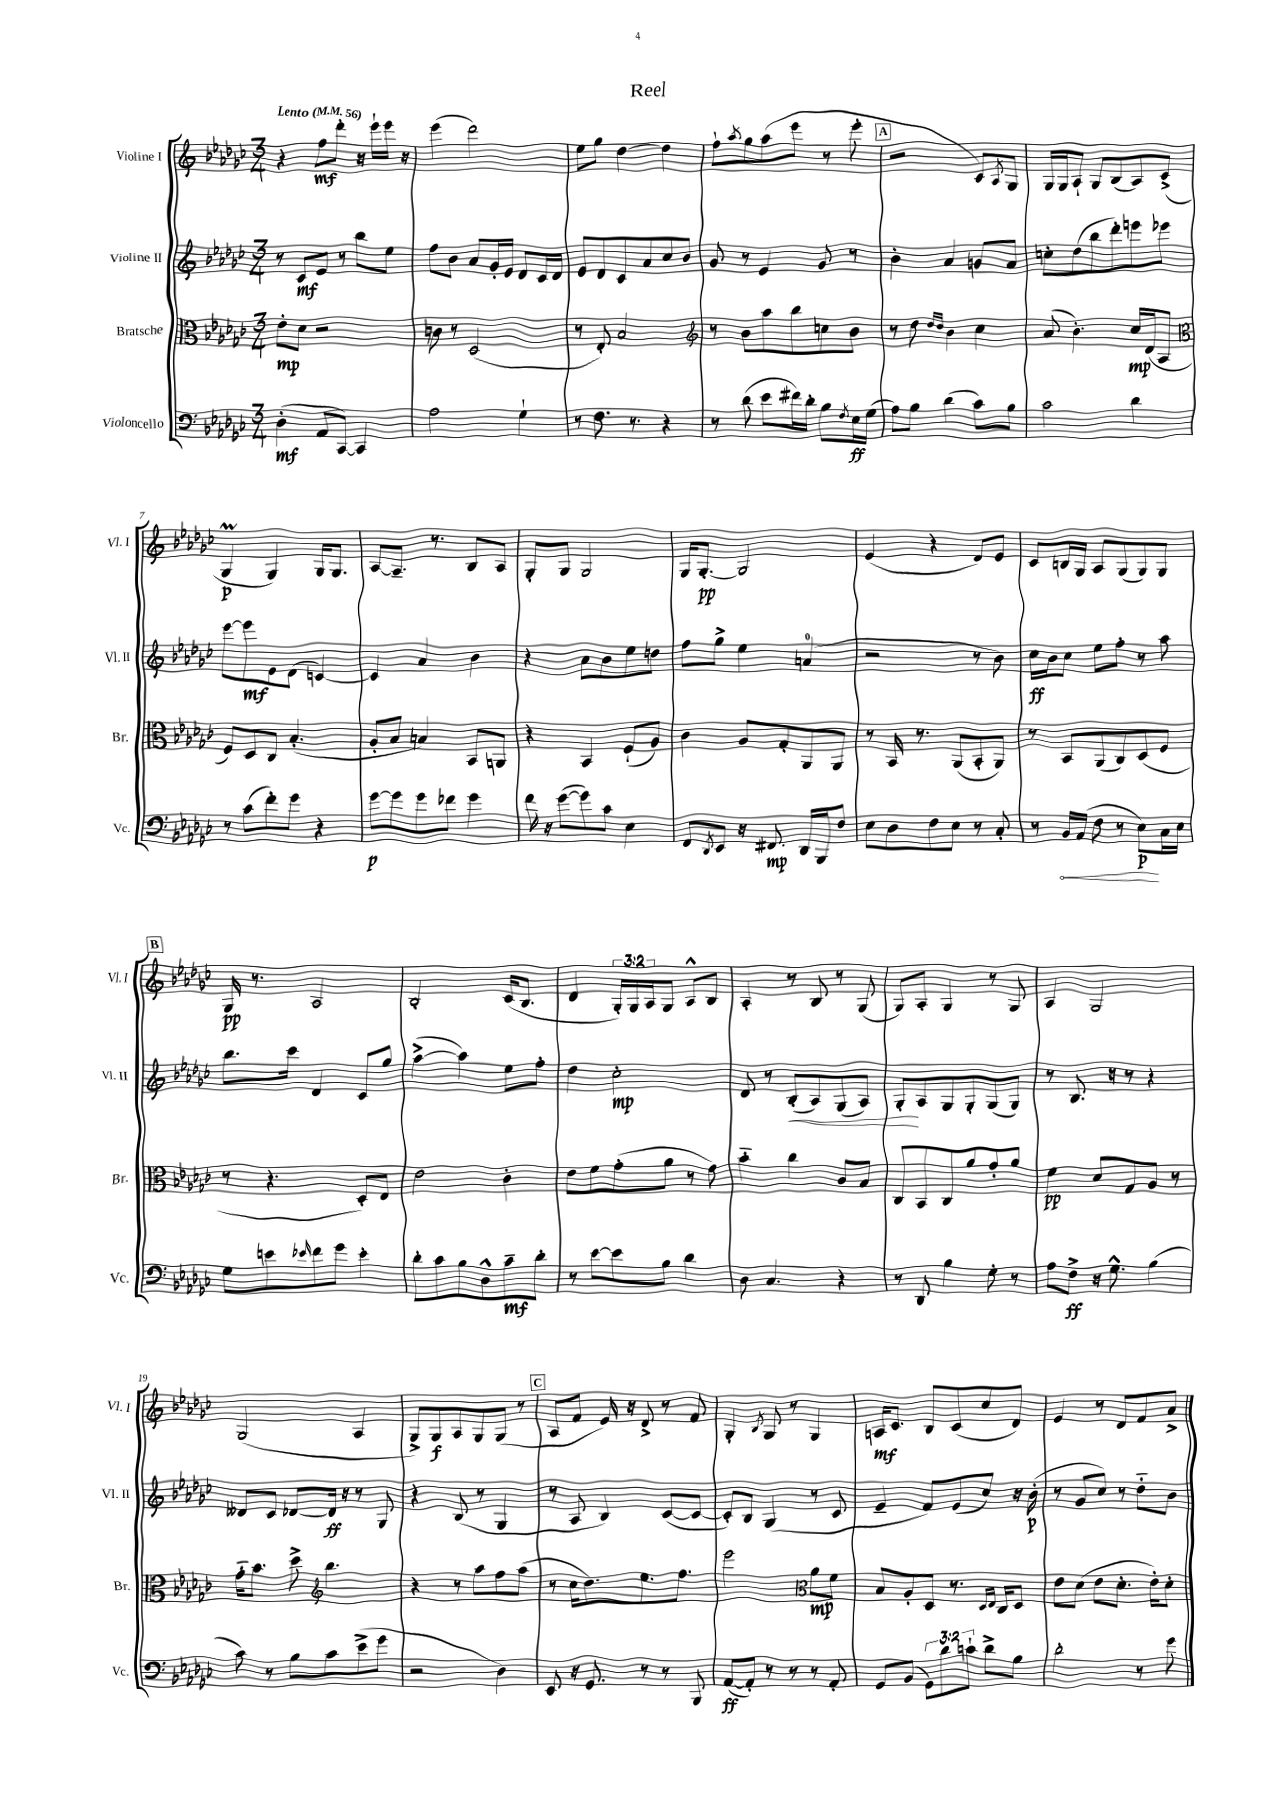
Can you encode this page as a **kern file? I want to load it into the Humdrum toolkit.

**kern	**dynam	**kern	**dynam	**kern	**dynam	**kern	**dynam
*part4	*part4	*part3	*part3	*part2	*part2	*part1	*part1
*staff4	*staff4	*staff3	*staff3	*staff2	*staff2	*staff1	*staff1
*I"Violoncello	*	*I"Bratsche	*	*I"Violine II	*	*I"Violine I	*
*I'Vc.	*	*I'Br.	*	*I'Vl. II	*	*I'Vl. I	*
*clefF4	*	*clefC3	*	*clefG2	*	*clefG2	*
*k[b-e-a-d-g-c-]	*	*k[b-e-a-d-g-c-]	*	*k[b-e-a-d-g-c-]	*	*k[b-e-a-d-g-c-]	*
*M3/4	*	*M3/4	*	*M3/4	*	*M3/4	*
*MM56	*	*MM56	*	*MM56	*	*MM56	*
=1	=1	=1	=1	=1	=1	=1	=1
!	!	!	!	!	!	!LO:TX:a:B:t=Lento	!
(4D-'\	mf	8e-'\L	mp	8r	.	4r	.
.	.	8d-\J	.	8c-/L	mf	.	.
8AA-/L	.	2r	.	8e-/J	.	8ff\L	mf
[8CC-/J)	.	.	.	8r	.	8ddd-'\J	.
4CC-/]	.	.	.	8bb-\L	.	16r	.
.	.	.	.	.	.	16eee-`\LL	.
.	.	.	.	8ee-\J	.	16eee-\JJ	.
.	.	.	.	.	.	16r	.
=2	=2	=2	=2	=2	=2	=2	=2
2A-\	.	8cn\	.	8ff\L	.	(4eee-\	.
.	.	8r	.	8b-\J	.	.	.
.	.	(2D-/	.	8a-/L	.	2ddd-\)	.
.	.	.	.	16g-'/L	.	.	.
.	.	.	.	16e-/JJ	.	.	.
4G-`\	.	.	.	8d-/L	.	.	.
.	.	.	.	16c-/L	.	.	.
.	.	.	.	16d-/JJ	.	.	.
=3	=3	=3	=3	=3	=3	=3	=3
8r	.	8r	.	8e-/L	.	8ee-\L	.
8.F\	.	8E-'/)	.	8d-/	.	8gg-\J	.
.	.	2B-/	.	8c-/	.	[4dd-\	.
8.r	.	.	.	.	.	.	.
.	.	.	.	8a-/	.	.	.
4r	.	.	.	8cc-/	.	4dd-\]	.
.	.	.	.	8b-/J	.	.	.
=4	=4	=4	=4	=4	=4	=4	=4
*	*	*clefG2	*	*	*	*	*
8r	.	8r	.	8g-/	.	8ff`\L	.
.	.	.	.	.	.	8qaa-/	.
(8d-\	.	8b-\L	.	8r	.	8gg-\	.
8e-\L	.	8aa-\	.	4e-/	.	(8aa-\	.
16f#X\L)	.	8bb-\	.	.	.	8eee-\J	.
16d-'\JJ	.	.	.	.	.	.	.
8B-\L	.	8ccn\	.	8g-/	.	8r	.
8qF/	.	.	.	.	.	.	.
16E-\L	ff	8b-\J	.	8r	.	8eee-'\	.
(16G-\JJ	.	.	.	.	.	.	.
!!LO:REH:place=s1:t=A
=5	=5	=5	=5	=5	=5	=5	=5
8A-\L)	.	8r	.	4b-'\	.	2r	.
8B-\J	.	8dd-\	.	.	.	.	.
.	.	16qqdd-/LL	.	.	.	.	.
.	.	16qqdd-/JJ	.	.	.	.	.
(4d-\	.	4b-\	.	4a-/	.	.	.
8c-\L)	.	4cc-\	.	8gn/L	.	8c-/L)	.
.	.	.	.	.	.	8qA-/	.
8B-\J	.	.	.	8a-/J	.	8G-/J	.
=6	=6	=6	=6	=6	=6	=6	=6
2c-\	.	(8a-/	.	8ccn'\L	.	16G-/LL	.
.	.	.	.	.	.	16G-/J	.
.	.	4.b-'\)	.	(8dd-\	.	8A-`/J	.
.	.	.	.	8bb-\	.	8G-/L	.
.	.	.	.	8ddd-'\)	.	(8B-/	.
4d-\	.	16cc-/LL	mp	8eeen\	.	8A-/)	.
.	.	(16d-/J	.	.	.	.	.
.	.	8A-/J	.	8eee-X\J	.	(8c-^/J	.
!!LO:LB:g=z
=7	=7	=7	=7	=7	=7	=7	=7
*	*	*clefC3	*	*	*	*	*
8r	.	8F/L)	.	[8eee-\L	.	4G-M/	p
(8c-\L	.	8D-/	.	8eee-\]	mf	.	.
8f'\)	.	8C-/J	.	8e-\	.	4G-/)	.
8g-\J	.	(4.B-'/	.	(8d-\J	.	.	.
4r	.	.	.	[4cn/)	.	16G-/KL	.
.	.	.	.	.	.	8.G-/J	.
=8	=8	=8	=8	=8	=8	=8	=8
[8g-\L	p	8A-'/L	.	4c/]	.	[8A-/L	.
8g-\]	.	8B-/J	.	.	.	8.A-~/J]	.
8g-\	.	4Bn/)	.	4a-/	.	.	.
.	.	.	.	.	.	8.r	.
8f-X\J	.	.	.	.	.	.	.
4g-\	.	8BB-/L	.	4b-\	.	8B-/L	.
.	.	8AAn/J	.	.	.	8A-/J	.
=9	=9	=9	=9	=9	=9	=9	=9
16f\	.	4r	.	4r	.	8G-'/L	.
16r	.	.	.	.	.	.	.
([8g-\L	.	.	.	.	.	8G-/J	.
8g-\])	.	4BB-/	.	8a-\L	.	2G-/	.
8c-\J	.	.	.	8b-\	.	.	.
4E-\	.	(8F`/L	.	8ee-\	.	.	.
.	.	8A-/J)	.	8ddn\J	.	.	.
=10	=10	=10	=10	=10	=10	=10	=10
8FF/L	.	4c-\	.	8ff\L	.	16G-/KL	.
.	.	.	.	.	.	[8.G-'/J	pp
8qDD-/	.	.	.	.	.	.	.
8EE-/J	.	.	.	8gg-^\J	.	.	.
16r	.	8A-/L	.	4ee-\	.	2G-/]	.
8.FF#X/	mp	.	.	.	.	.	.
.	.	8G-'/	.	.	.	.	.
16DD-/LL	.	8AA-/	.	(4an/	.	.	.
16BBB-/J	.	.	.	.	.	.	.
8F/J	.	8AA-/J	.	.	.	.	.
=11	=11	=11	=11	=11	=11	=11	=11
8E-\L	.	8r	.	2r	.	(4e-/	.
8D-\	.	16BB-/	.	.	.	.	.
.	.	8.r	.	.	.	.	.
8F\	.	.	.	.	.	4r	.
8E-\J	.	(8AA-/L	.	.	.	.	.
8r	.	8BB-'/	.	8r	.	8d-/L)	.
8C-'/	.	8AA-/J)	.	8b-\)	.	8e-/J	.
=12	=12	=12	=12	=12	=12	=12	=12
8r	.	8r	.	16cc-\LL	ff	8c-/L	.
.	.	.	.	16b-\J	.	.	.
!	!LO:HP:b	!	!	!	!	!	!
16BB-/LL	<	8BB-/L	.	8cc-\J	.	16Bn/L	.
(16AA-/JJ	.	.	.	.	.	16G-/JJ	.
8F\	.	(8AA-/	.	8ee-\L	.	8A-/L	.
8r	.	8C-/)	.	8ff'\J	.	(8G-/	.
8E-\L)	p	(8D-/	.	8r	.	8G-/)	.
16C-\L	[	8F/J	.	8aa-\	.	8G-/J	.
16E-\JJ	.	.	.	.	.	.	.
!!LO:LB:g=z
!!LO:REH:place=s1:t=B
=13	=13	=13	=13	=13	=13	=13	=13
8G-\L	.	8r	.	8.bb-\L	.	16G-/	pp
.	.	.	.	.	.	8.r	.
8en\	.	4.r	.	.	.	.	.
.	.	.	.	16ccc-\Jk	.	.	.
16qqe-X/	.	.	.	.	.	.	.
8f\	.	.	.	4d-/	.	2A-/	.
8g-\J	.	.	.	.	.	.	.
4e-'\	.	8D-'/L)	.	8c-/L	.	.	.
.	.	8E-/J	.	8gg-/J	.	.	.
=14	=14	=14	=14	=14	=14	=14	=14
8d-'\L	.	2e-\	.	([4aa-^\	.	2B-'/	.
8c-\	.	.	.	.	.	.	.
8B-\	.	.	.	4aa-\])	.	.	.
8D-^^\	.	.	.	.	.	.	.
8c-~\	mf	4c-'\	.	8ee-\L	.	(16c-/KL	.
.	.	.	.	.	.	8.B-/J	.
8d-'\J	.	.	.	8ff'\J	.	.	.
=15	=15	=15	=15	=15	=15	=15	=15
8r	.	8e-\L	.	4dd-\	.	4d-/	.
[8e-\L	.	8f\	.	.	.	.	.
8e-\]	.	(8g-'\	.	2cc-'\	mp	24G-'/LL)	.
.	.	.	.	.	.	24G-/	.
.	.	.	.	.	.	24A-/J	.
8B-\J	.	8a-\J	.	.	.	8G-/J	.
4d-\	.	8r	.	.	.	8A-^^/L	.
.	.	8g-\)	.	.	.	8B-/J	.
=16	=16	=16	=16	=16	=16	=16	=16
8D-\	.	4b-\	.	8d-/	.	4A-'/	.
4.C-/	.	.	.	8r	.	.	.
!	!	!	!	!	!LO:HP:b	!	!
.	.	4cc-\	.	(8B-'/L	<	8r	.
.	.	.	.	8A-/)	.	8B-/	.
4r	.	8c-/L	.	(8G-/	.	8r	.
.	.	8B-/J	.	8A-/J)	.	(8G-/	.
=17	=17	=17	=17	=17	=17	=17	=17
8r	.	8C-/L	.	8G-'/L	.	8G-/L)	.
8DD-/	.	8BB-/	.	8A-/	[	8A-'/J	.
4B-\	.	8C-/	.	8G-/	.	4G-/	.
.	.	8a-/	.	8G-'/	.	.	.
8G-'\	.	8g-'/	.	(8G-/	.	8r	.
8r	.	8a-/J	.	8G-/J)	.	8G-/	.
=18	=18	=18	=18	=18	=18	=18	=18
8A-\L	.	4f\	pp	8r	.	4A-/	.
8F^\J	ff	.	.	8.B-/	.	.	.
16r	.	8d-/L	.	.	.	2G-/	.
8.G-^^\	.	.	.	16r	.	.	.
.	.	8G-/	.	8r	.	.	.
(4B-\	.	8A-/J	.	4r	.	.	.
.	.	8r	.	.	.	.	.
!!LO:LB:g=z
=19	=19	=19	=19	=19	=19	=19	=19
8c-\)	.	16g-\KL	.	8d--X/L	.	(2G-/	.
.	.	8.b-\J	.	.	.	.	.
8r	.	.	.	8c-/J	.	.	.
8B-\L	.	8dd-^\	.	[8d-X/L	.	.	.
*	*	*clefG2	*	*	*	*	*
8c-\	.	4.bb-\	.	16d-/Jk]	ff	.	.
.	.	.	.	16r	.	.	.
(8e-^\	.	.	.	8r	.	4A-/	.
8g-\J	.	.	.	8G-/	.	.	.
=20	=20	=20	=20	=20	=20	=20	=20
2r	.	4r	.	4r	.	8G-^/L)	.
.	.	.	.	.	.	8G-/	f
.	.	8r	.	(8B-/	.	8A-/	.
.	.	8aa-\L	.	8r	.	8G-/	.
4D-\)	.	8ff\	.	4G-/	.	(8G-/J	.
.	.	(8aa-\J	.	.	.	8r	.
!!LO:REH:place=s1:t=C
=21	=21	=21	=21	=21	=21	=21	=21
8EE-/	.	8r	.	8r	.	8A-/L	.
16r	.	16cc-\KL	.	8A-/	.	8f/J	.
8.GG-/	.	8.dd-\)	.	.	.	.	.
.	.	.	.	4B-/)	.	16e-/)	.
.	.	.	.	.	.	16r	.
8r	.	8.ee-\	.	.	.	8d-^/	.
8r	.	.	.	([8c-/L	.	8r	.
.	.	8.ff\J	.	.	.	.	.
8BBB-/	.	.	.	8c-/J_	.	8f/	.
=22	=22	=22	=22	=22	=22	=22	=22
([8AA-/L	ff	2eee-\	.	8c-'/L])	.	4G-'/	.
8AA-'/J])	.	.	.	8B-/J	.	.	.
.	.	.	.	.	.	8qB-/	.
8r	.	.	.	(4G-/	.	8G-/	.
8r	.	.	.	.	.	8r	.
*	*	*clefC3	*	*	*	*	*
8r	.	8a-\L	mp	8r	.	4G-/	.
8AA-'/	.	8f\J	.	8c-/	.	.	.
=23	=23	=23	=23	=23	=23	=23	=23
8GG-/L	.	8B-/L	.	4e-~/	.	16An/KL	mf
.	.	.	.	.	.	8.c-/J	.
(8BB-/J	.	8A-'/	.	.	.	.	.
12GG-\L)	.	8D-/J	.	8f/L)	.	8B-/L	.
12d-\	.	.	.	.	.	.	.
.	.	8.r	.	(8e-/	.	(8c-/	.
12cn`\J	.	.	.	.	.	.	.
8d-^\L	.	.	.	8cc-/J)	.	8cc-/	.
.	.	16qqD-/LL	.	.	.	.	.
.	.	16qqE-/JJ	.	.	.	.	.
.	.	16C-/KL	.	.	.	.	.
8B-\J	.	8D-/J	.	16r	.	8d-/J)	.
.	.	.	.	(16b-'\	p	.	.
=24	=24	=24	=24	=24	=24	=24	=24
2d-'\	.	8e-\L	.	8r	.	4e-/	.
.	.	(8d-\J	.	8g-/L	.	.	.
.	.	8e-\L	.	8cc-/J)	.	8r	.
.	.	8.d-'\J	.	8r	.	8d-/L	.
8r	.	.	.	8dd-\L	.	8f/	.
.	.	16e-'\KL)	.	.	.	.	.
8g-\	.	8d-'\J	.	8b-\J	.	8a-^/J	.
==	==	==	==	==	==	==	==
*-	*-	*-	*-	*-	*-	*-	*-
